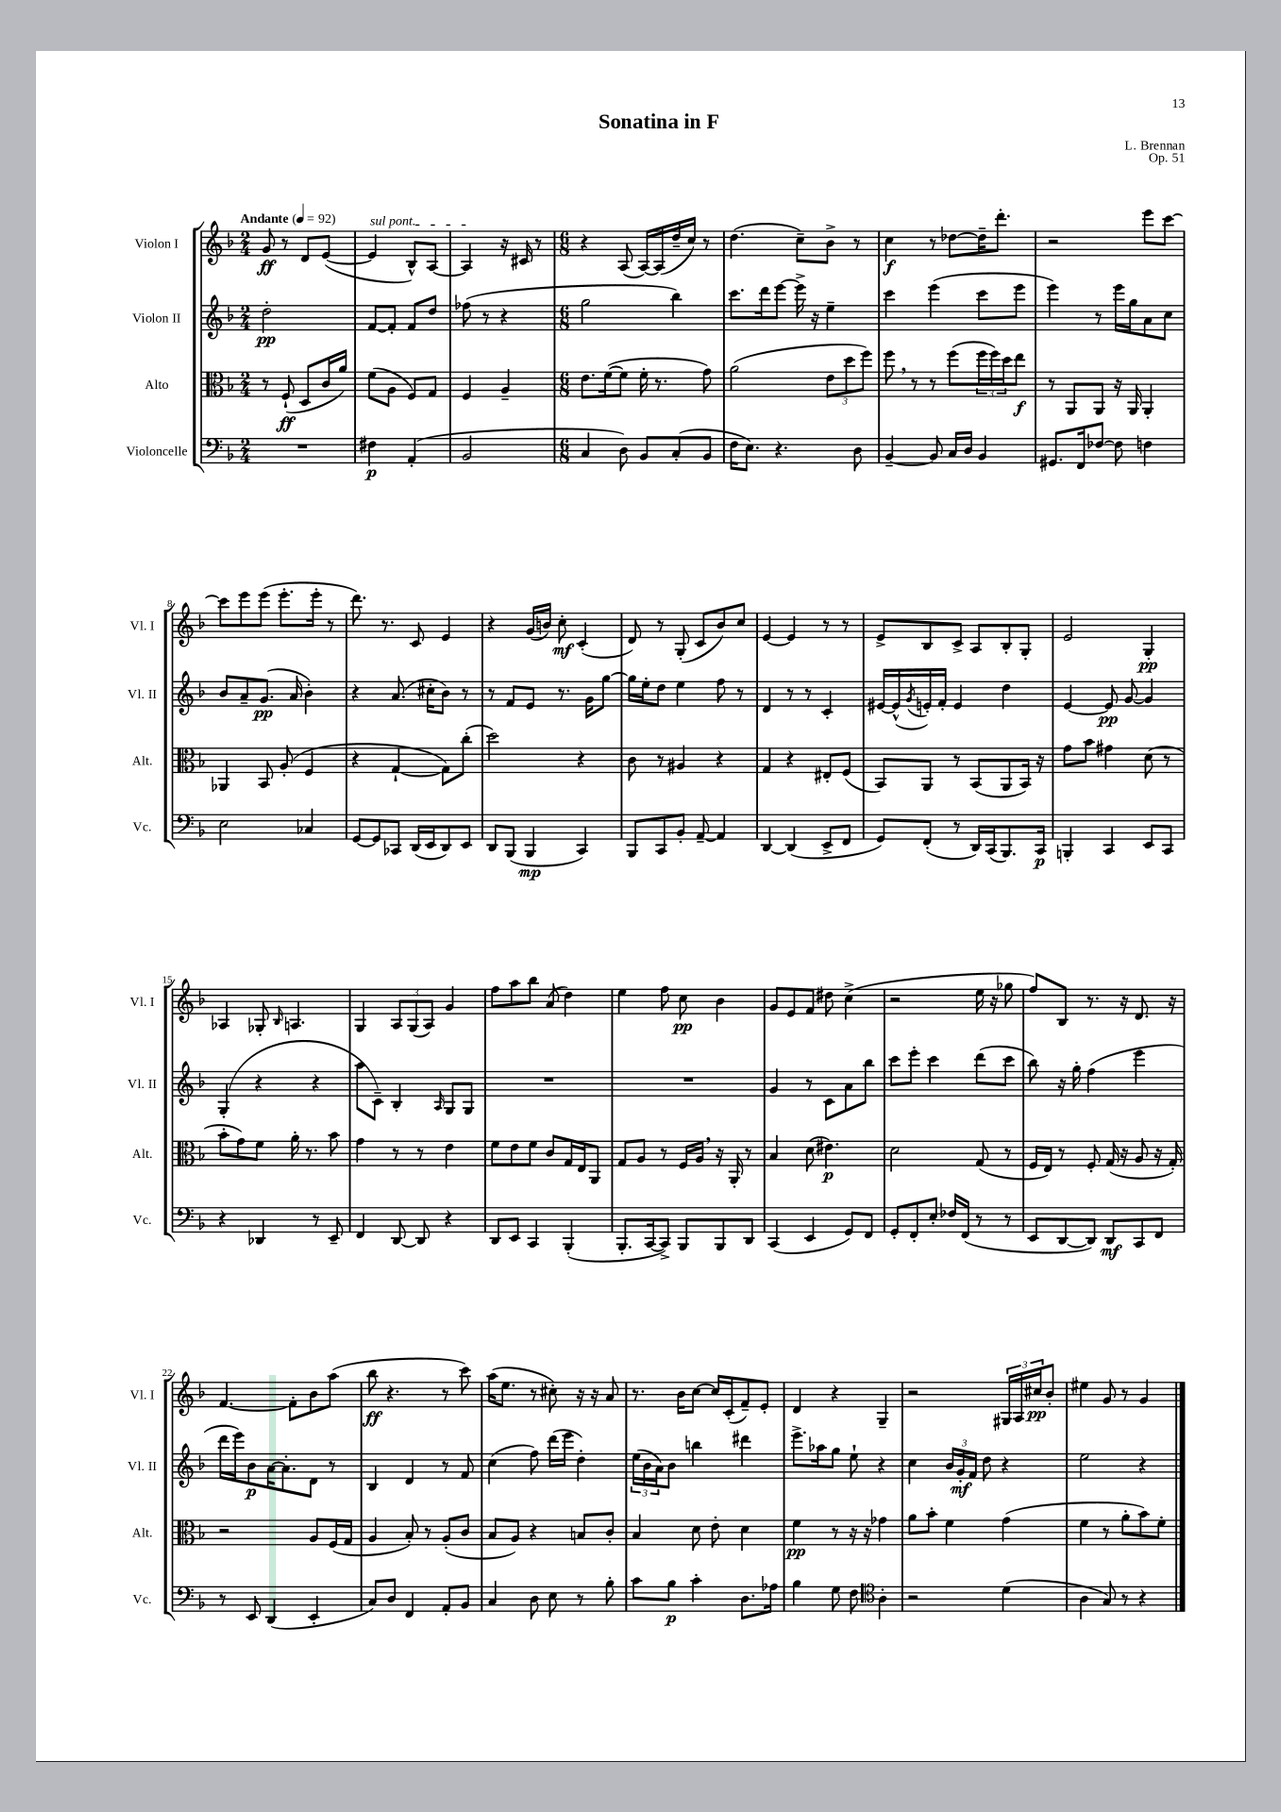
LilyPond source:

\header { title = "Sonatina in F" composer = "L. Brennan" opus = "Op. 51" }
<<
\new StaffGroup <<
\new Staff = "s0" \with { instrumentName = "Violon I" shortInstrumentName = "Vl. I" } {
    \clef treble \key f \major \numericTimeSignature \time 2/4 \tempo "Andante" 4 = 92
    g'8\ff r8 d'8 e'8~( |
    \once \override TextSpanner.bound-details.left.text = \markup { \italic "sul pont." } e'4\startTextSpan bes8-^) a8~ |
    a4\stopTextSpan r16 cis'16 r8 |
    \numericTimeSignature \time 6/8 r4 a8( a16~) a16( d''16-- c''16) r8 |
    d''4.( c''8--) bes'8-> r8 |
    c''4\f r8 des''8~ des''16-- d'''8.-. |
    r2 e'''8 c'''8~ |
    c'''8 e'''8 e'''8( e'''8.-. e'''16-. r8 |
    d'''8.) r8. c'8 e'4 |
    r4 g'16( b'16) c''8-.\mf c'4-.( |
    d'8) r8 g8-.( c'8 bes'8) c''8 |
    e'4~ e'4 r8 r8 |
    e'8-> bes8 c'8-> a8 bes8-. g8-. |
    e'2 g4-.\pp |
    aes4 ges8-. \grace { bes16 } a4. |
    g4 \tuplet 3/2 { a8 g8( a8) } g'4 |
    f''8 a''8 bes''8 a'8( d''4) |
    e''4 f''8 c''8\pp bes'4 |
    g'8 e'8 f'8 dis''8 c''4->( |
    r2 e''16 r16 ges''8 |
    f''8) bes8 r8. r16 d'8. r16 |
    f'4.~ f'8-. bes'8 a''8( |
    bes''8\ff r4. r8 c'''8) |
    a''16( e''8. r8 cis''8-.) r16 r16 a'8 |
    r8. bes'16 c''8~ c''16 c'16-.( f'8--) e'8-. |
    d'4 r4 g4-- |
    r2 \tuplet 3/2 { gis16 a16 cis''16\pp } bes'8-. |
    eis''4 g'8 r8 g'4 \bar "|." |
}
\new Staff = "s1" \with { instrumentName = "Violon II" shortInstrumentName = "Vl. II" } {
    \clef treble \key f \major \numericTimeSignature \time 2/4
    d''2-.\pp |
    f'8~ f'8-. f'8 d''8 |
    fes''8( r8 r4 |
    \numericTimeSignature \time 6/8 g''2 bes''4) |
    c'''8. d'''16 e'''8~ e'''16-> r16 e''4-- |
    c'''4 e'''4( c'''8 e'''8 |
    e'''4) r8 e'''16 g''16 a'8 c''8 |
    bes'8 a'8-- g'8.\pp( a'16 bes'4-.) |
    r4 a'8.( cis''16-. bes'8) r8 |
    r8 f'8 e'8 r8. g'16 g''8~ |
    g''16 e''16-. d''8 e''4 f''8 r8 |
    d'4 r8 r8 c'4-. |
    eis'16~ eis'16-^( \acciaccatura { g'8 } e'16-.) f'16-. e'4 d''4 |
    e'4~ e'8\pp g'8~ g'4 |
    g4-.( r4 r4 |
    a''8 c'8--) bes4-. \grace { a16 } g8 g8 |
    R2. |
    R2. |
    g'4 r8 c'8 a'8 bes''8 |
    c'''8 e'''8-. c'''4 d'''8( c'''8 |
    bes''8) r16 g''16-. f''4( e'''4 |
    d'''16 e'''16) bes'8\p a'16~ a'8.-. d'8 r8 |
    bes4 d'4 r8 f'8 |
    c''4( f''8) d'''16( e'''16 d''4-.) |
    \tuplet 3/2 { e''16( bes'16 a'16) } bes'8 b''4 dis'''4 |
    e'''8.-> aes''16 g''8 e''8-! r4 |
    c''4 \tuplet 3/2 { bes'16 g'16-.\mf f'16 } d''8 r4 |
    e''2 r4 \bar "|." |
}
\new Staff = "s2" \with { instrumentName = "Alto" shortInstrumentName = "Alt." } {
    \clef alto \key f \major \numericTimeSignature \time 2/4
    r8 f8-!\ff( d8 c'16 a'16) |
    f'8( a8 f8) g8 |
    f4 a4-- |
    \numericTimeSignature \time 6/8 e'8. f'16~( f'8 f'16-. r8. g'8) |
    a'2( \tuplet 3/2 { e'8 d''8 f''8) } |
    f''8 \breathe r8 r8 f''8( \tuplet 3/2 { f''16 f''16) d''16 } e''8\f |
    r8 a,8 a,8 r16 a,16 a,4-. |
    aes,4 bes,8 a8-.( f4 |
    r4 g4~-! g8) c''8-.( |
    d''2) r4 |
    c'8 r8 ais4 r4 |
    g4 r4 eis8-. f8( |
    bes,8) a,8 r8 bes,8( a,8 bes,16) r16 |
    g'8 bes'8 gis'4 d'8( r8 |
    bes'8-. g'8) f'8 a'16-. r8. bes'8 |
    g'4 r8 r8 e'4 |
    f'8 e'8 f'8 c'8 g16 e16 a,8 |
    g8 a8 r8 f16 a16 \breathe r16 a,16-. r8 |
    bes4 d'8( eis'4.\p) |
    d'2 g8( r8 |
    f16 e16) r8 f8-. g16( r16 a8 r16 g16-.) |
    r2 a8 f16( g16 |
    a4 bes8-.) r8 a8-.( c'8 |
    bes8 a8) r4 b8 c'8-. |
    bes4 d'8 e'8-. d'4 |
    f'4\pp r8 r16 r16 ges'4 |
    a'8 bes'8-. f'4 g'4( |
    f'4 r8 a'8-. bes'8) f'8-. \bar "|." |
}
\new Staff = "s3" \with { instrumentName = "Violoncelle" shortInstrumentName = "Vc." } {
    \clef bass \key f \major \numericTimeSignature \time 2/4
    R2 |
    fis4\p a,4-.( |
    bes,2 |
    \numericTimeSignature \time 6/8 c4 d8) bes,8 c8-.( bes,8 |
    f16 e8.) r4. d8 |
    bes,4~-- bes,8 c16 d16 bes,4 |
    gis,8. f,16 fes8~ fes8 f4 |
    e2 ces4 |
    g,8~ g,8 ces,8 d,16( e,16 d,8) e,8 |
    d,8 bes,,8( bes,,4\mp c,4) |
    bes,,8 c,8 bes,8-. a,8~-- a,4 |
    d,4~ d,4( e,8-> f,8 |
    g,8) f,8-.( r8 d,16) c,16( bes,,8.) c,16\p |
    b,,4-. c,4 e,8 c,8 |
    r4 des,4 r8 e,8-- |
    f,4 d,8~ d,8 r4 |
    d,8 e,8 c,4 bes,,4-.( |
    bes,,8.-. c,16~ c,8->) bes,,8 bes,,8 d,8 |
    c,4( e,4 g,8) f,8 |
    g,8-. f,8-. e8-. fes16 f,16( r8 r8 |
    e,8 d,8~ d,8) d,8\mf c,8 f,8 |
    r8 e,8 d,4( e,4-. |
    c8) d8 f,4 a,8-. bes,8 |
    c4 d8 e8 r8 bes8-. |
    c'8 bes8\p c'4-. d8. aes16 |
    bes4 g8 f8 \clef tenor a4-. |
    r2 d'4( |
    a4 g8) r8 r4 \bar "|." |
}
>>
>>
